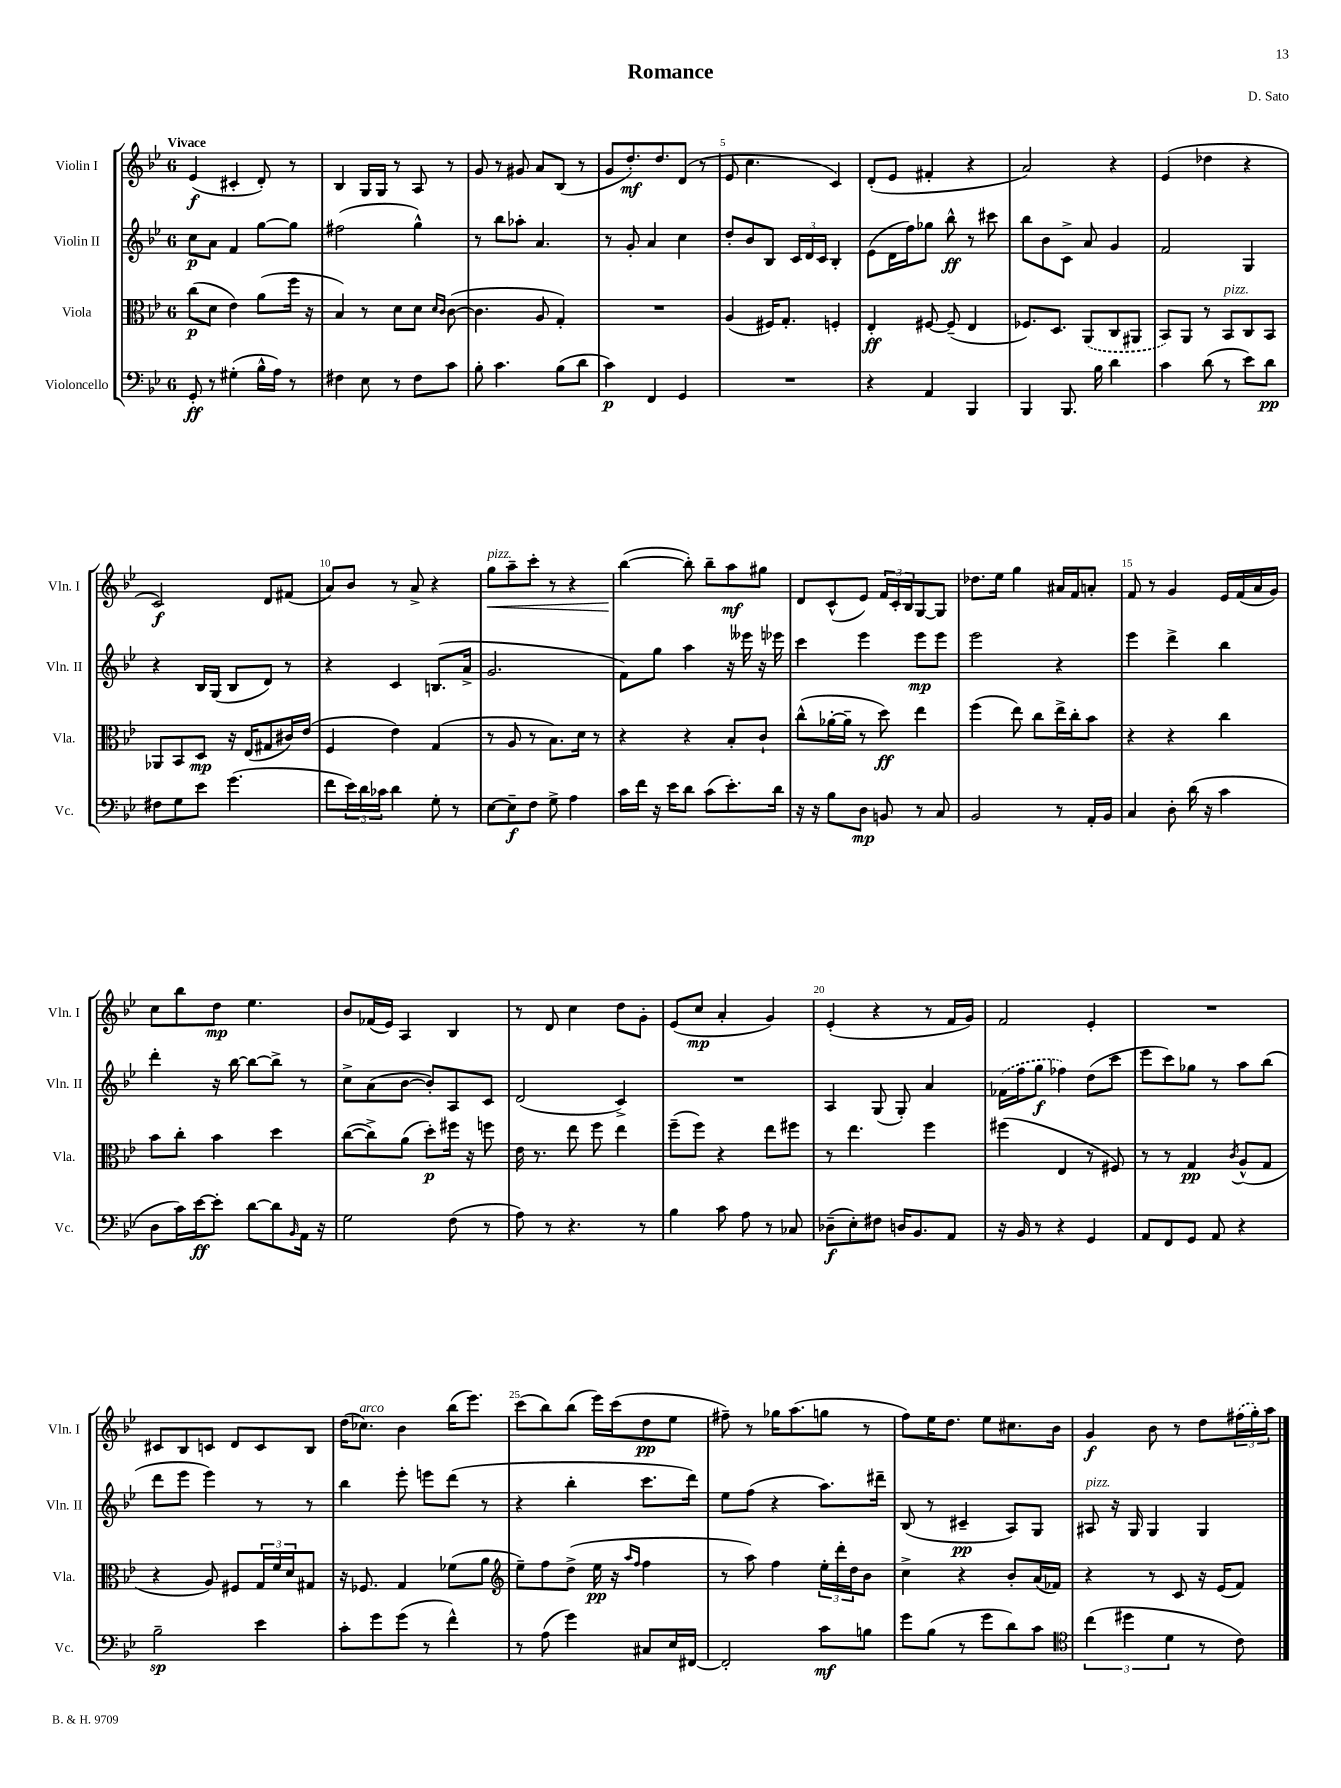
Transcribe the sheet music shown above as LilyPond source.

\header { title = "Romance" composer = "D. Sato" }
<<
\new StaffGroup <<
\new Staff = "s0" \with { instrumentName = "Violin I" shortInstrumentName = "Vln. I" } {
    \clef treble \key bes \major \once \override Staff.TimeSignature.style = #'single-digit \time 6/8 \tempo "Vivace"
    ees'4\f( cis'4-. d'8-.) r8 |
    bes4 g16 g16 r8 a8 r8 |
    g'8 r8 gis'8 a'8 bes8( r8 |
    g'8 d''8.-.\mf) d''8. d'8( r8 |
    ees'8 c''4. c'4) |
    d'8-.( ees'8 fis'4-. r4 |
    a'2) r4 |
    ees'4( des''4 r4 |
    c'2\f) d'8 fis'8( |
    a'8) bes'8 r8 a'8-> r4 |
    g''8\<^\markup { \italic "pizz." } a''8-- c'''8-. r8 r4 |
    bes''4~\!( bes''8-.) bes''8-- a''8\mf gis''8 |
    d'8 c'8-^( ees'8) \tuplet 3/2 { f'16 c'16-. bes16 } g8~ g8 |
    des''8. ees''16 g''4 ais'16 f'16 a'8-. |
    f'8 r8 g'4 ees'16 f'16( a'16 g'16) |
    c''8 bes''8 d''8\mp ees''4. |
    bes'8 fes'16( ees'16) a4 bes4 |
    r8 d'8 c''4 d''8 g'8-. |
    ees'8( c''8\mp a'4-. g'4) |
    ees'4-.( r4 r8 f'16 g'16) |
    f'2 ees'4-. |
    R2. |
    cis'8 bes8 c'8 d'8 c'8 bes8 |
    d''16( ces''8.^\markup { \italic "arco" }) bes'4 bes''16( ees'''8.) |
    c'''8( bes''8) bes''8( ees'''16) c'''16( d''8\pp ees''8 |
    fis''8--) r8 ges''16 a''8.( g''8 r8 |
    f''8) ees''16 d''8. ees''8 cis''8. bes'16 |
    g'4\f bes'8 r8 d''8 \tuplet 3/2 { \once \slurDashed fis''16( g''16-.) a''16 } \bar "|." |
}
\new Staff = "s1" \with { instrumentName = "Violin II" shortInstrumentName = "Vln. II" } {
    \clef treble \key bes \major \once \override Staff.TimeSignature.style = #'single-digit \time 6/8
    c''8\p a'8 f'4 g''8~ g''8 |
    fis''2( g''4-^) |
    r8 bes''8 aes''8-. a'4. |
    r8 g'8-. a'4 c''4 |
    d''8-. bes'8 bes8 \tuplet 3/2 { c'16 d'16 c'16 } bes4-. |
    ees'8( d'16 f''16) ges''8 bes''8-^\ff r8 cis'''8 |
    bes''8 bes'8 c'8-> a'8 g'4 |
    f'2 g4 |
    r4 bes16 g16( bes8 d'8) r8 |
    r4 c'4 b8.( a'16-> |
    g'2. |
    f'8) g''8 a''4 r16 eeses'''16 r16 ees'''16 |
    c'''4 ees'''4 ees'''8\mp ees'''8 |
    ees'''2 r4 |
    ees'''4 d'''4-> bes''4 |
    d'''4-. r16 bes''16~ bes''8~ bes''8-> r8 |
    c''8-> a'8( bes'8~ bes'8-.) a8 c'8 |
    d'2( c'4->) |
    R2. |
    a4 g8( g8-.) a'4 |
    \once \slurDashed fes'16( f''16 g''8\f fes''4) d''8( c'''8 |
    ees'''8 c'''8) ges''8 r8 a''8 bes''8( |
    d'''8 ees'''8 ees'''4) r8 r8 |
    bes''4 ees'''8-. e'''8 d'''8( r8 |
    r4 bes''4-. c'''8. d'''16) |
    ees''8 f''8( r4 a''8.) dis'''16-- |
    bes8( r8 cis'4--\pp a8) g8 |
    ais8^\markup { \italic "pizz." } r16 g16 g4 g4 \bar "|." |
}
\new Staff = "s2" \with { instrumentName = "Viola" shortInstrumentName = "Vla." } {
    \clef alto \key bes \major \once \override Staff.TimeSignature.style = #'single-digit \time 6/8
    c''8\p( d'8 ees'4) a'8( f''16 r16 |
    bes4) r8 d'8 d'8 \grace { d'16 c'16 } c'8~( |
    c'4. a8 g4-.) |
    R2. |
    a4( fis16) g8.-. f4-. |
    ees4-.\ff fis8~ fis8--( ees4 |
    fes8.) d8. \once \slurDashed a,8( c8 ais,8 |
    bes,8) a,8 r8 bes,8^\markup { \italic "pizz." } c8 bes,8 |
    aes,8 bes,8 d8\mp r16 ees16( gis8 cis'16) ees'16( |
    f4 ees'4) g4( |
    r8 a8 r8 bes8.) d'16 r8 |
    r4 r4 bes8-. c'8-! |
    c''8-^( aes'16~-. aes'16-- r8 d''8\ff) ees''4 |
    f''4( ees''8) c''8 ees''16-> c''16-. bes'8 |
    r4 r4 c''4 |
    bes'8 c''8-. bes'4 d''4 |
    c''8~( c''8->) a'8( d''8-.\p) fis''16 r16 f''8 |
    ees'16 r8. ees''8 f''8 ees''4 |
    f''8--( f''8) r4 ees''8 fis''8 |
    r8 ees''4. f''4 |
    fis''4( ees4 r8 fis8) |
    r8 r8 g4\pp \acciaccatura { c'8 } a8-^( g8 |
    r4 a8) fis8 \tuplet 3/2 { g16 f'16 d'16 } gis8 |
    r16 fes8. g4 fes'8( a'8 |
    \clef treble ees''8--) f''8 d''8->( ees''16\pp r16 \grace { a''16 f''16 } f''4 |
    r8 a''8) f''4 \tuplet 3/2 { ees''16-. d'''16-. d''16 } bes'8 |
    c''4-> r4 bes'8-. a'16( fes'16) |
    r4 r8 c'8 r16 ees'16( f'8) \bar "|." |
}
\new Staff = "s3" \with { instrumentName = "Violoncello" shortInstrumentName = "Vc." } {
    \clef bass \key bes \major \once \override Staff.TimeSignature.style = #'single-digit \time 6/8
    g,8-.\ff r8 gis4-.( bes16-^ a16) r8 |
    fis4 ees8 r8 fis8 c'8 |
    bes8-. c'4. bes8( d'8 |
    c'4\p) f,4 g,4 |
    R2. |
    r4 a,4 bes,,4 |
    bes,,4 bes,,8. bes16 d'4 |
    c'4 d'8( r8 ees'8) d'8\pp |
    fis8 g8 ees'8 g'4.( |
    f'8 \tuplet 3/2 { ees'16) d'16 ces'16 } d'4 g8-. r8 |
    ees8~ ees8--\f f8 g8-> a4 |
    c'16 f'16 r16 ees'16 d'8 c'8( ees'8.-.) d'16 |
    r16 r16 bes8 d8\mp b,8 r8 c8 |
    bes,2 r8 a,16-. bes,16 |
    c4 d8-. d'16( r16 c'4 |
    d8 c'16) ees'16~\ff ees'8-. d'8~ d'8 \grace { bes,16 } a,16 r16 |
    g2 f8( r8 |
    a8) r8 r4. r8 |
    bes4 c'8 a8 r8 ces8 |
    des8--\f( ees8-.) fis8 d16 bes,8. a,8 |
    r16 bes,16 r8 r4 g,4 |
    a,8 f,8 g,8 a,8 r4 |
    bes2--\sp ees'4 |
    c'8-. g'8 g'8( r8 f'4-^) |
    r8 a8( g'4) cis8 ees16 fis,16~ |
    fis,2-. c'8\mf b8 |
    g'8 bes8( r8 g'8 d'8) c'8 |
    \clef tenor \tuplet 3/2 { c''4( dis''4 d'4 } r8 c'8) \bar "|." |
}
>>
>>
\layout { \context { \Score \override BarNumber.break-visibility = ##(#f #t #t) barNumberVisibility = #(every-nth-bar-number-visible 5) } }
